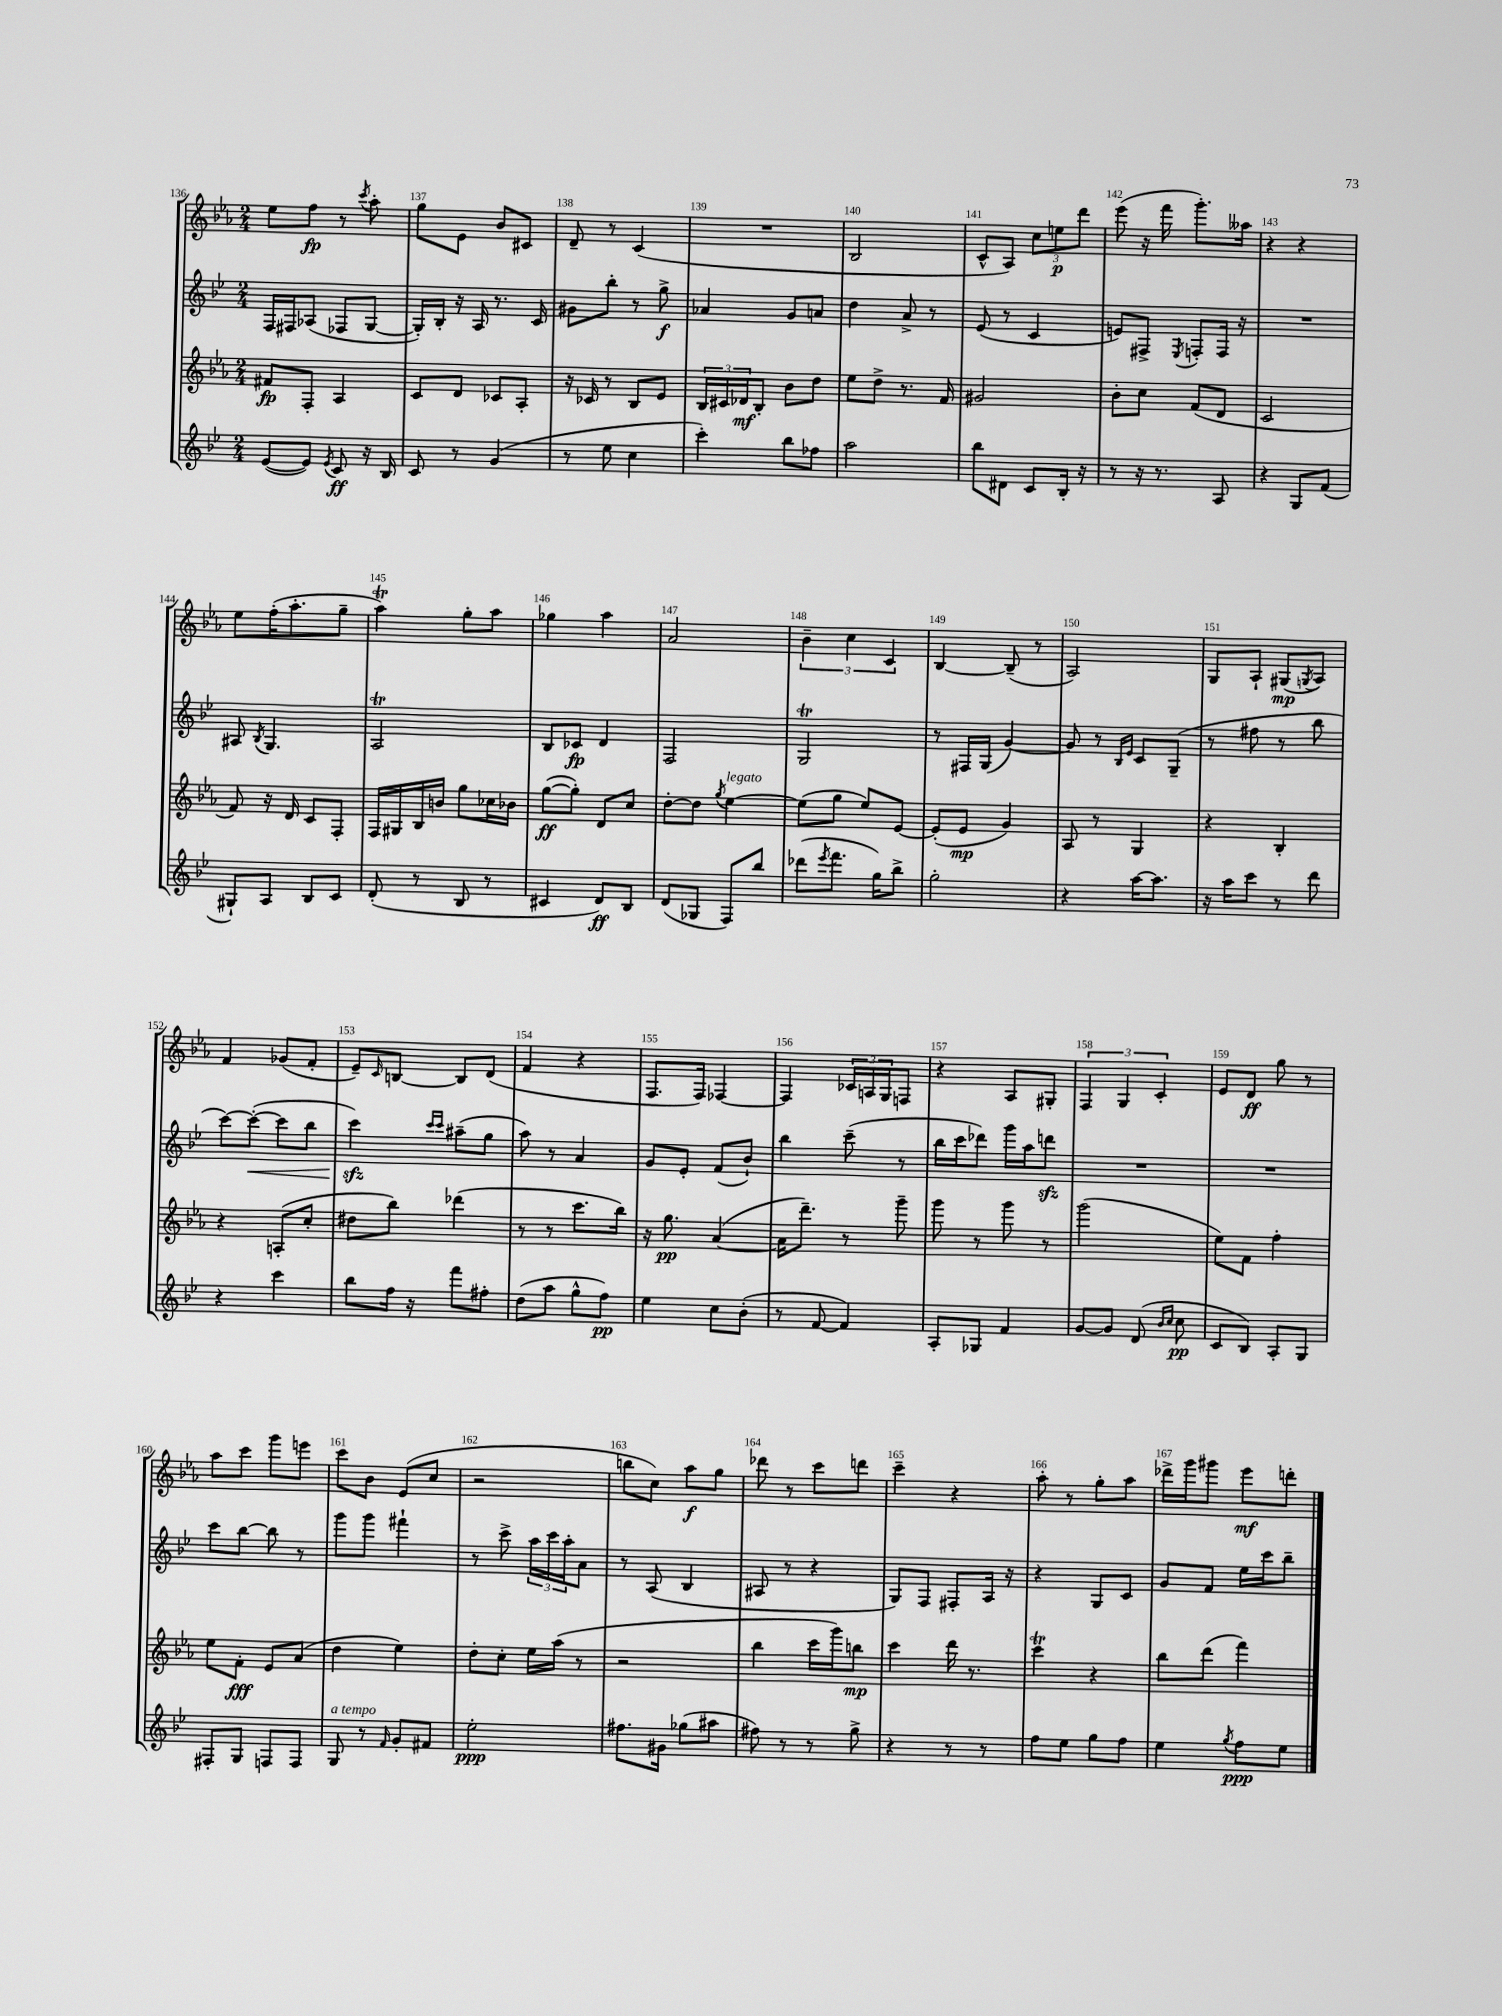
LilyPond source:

<<
\new StaffGroup <<
\new Staff = "s0" {
    \clef treble \key ees \major \numericTimeSignature \time 2/4
    ees''8 f''8\fp r8 \acciaccatura { c'''8 } aes''8-. |
    g''8 ees'8 bes'8 cis'8 |
    d'8-- r8 c'4( |
    R2 |
    bes2 |
    c'8-^ aes8) \tuplet 3/2 { c''8 e''8\p d'''8 } |
    ees'''8( r16 f'''16 g'''8.-.) aeses''16 |
    r4 r4 |
    ees''8 f''16-.( aes''8.-. g''8-- |
    aes''4\trill) g''8-. aes''8 |
    ges''4 aes''4 |
    aes'2 |
    \tuplet 3/2 { bes'4-- c''4 c'4 } |
    bes4~ bes8--( r8 |
    aes2) |
    g8 aes8-! gis8\mp( \acciaccatura { g8 } aes8) |
    f'4 ges'8( f'8-. |
    ees'8--) \grace { c'16 } b8~ b8 d'8( |
    f'4 r4 |
    f8. f16) fes4~ |
    fes4 \tuplet 3/2 { ces'16 a16 g16 } f8 |
    r4 aes8 gis8-. |
    \tuplet 3/2 { f4 g4 c'4-. } |
    ees'8 d'8\ff g''8 r8 |
    aes''8 c'''8 g'''8 e'''8 |
    c'''8 bes'8 ees'8( c''8 |
    r2 |
    b''8 c''8) aes''8\f g''8 |
    des'''8 r8 c'''8 d'''8 |
    c'''4-- r4 |
    aes''8-. r8 g''8-. aes''8 |
    des'''16-> g'''16 gis'''8 ees'''8\mf d'''8-. \bar "|." |
}
\new Staff = "s1" {
    \clef treble \key bes \major \numericTimeSignature \time 2/4
    f16 fis16 aes8( fes8 g8~ |
    g16-.) bes16-. r16 a16 r8. c'16 |
    gis'8 bes''8-. r8 g''8->\f |
    aes'4 g'8 a'8 |
    d''4 a'8-> r8 |
    ees'8( r8 c'4 |
    e'8) fis8-> \acciaccatura { ees8 } f8-. f16 r16 |
    R2 |
    ais8 \acciaccatura { bes8 } g4. |
    a2\trill |
    bes8 ces'8\fp d'4 |
    f2 |
    g2\trill |
    r8 fis16 g16( g'4~) |
    g'8 r8 \grace { bes16 ees'16 } c'8 g8--( |
    r8 fis''8 r8 bes''8 |
    c'''8~) c'''8~-.\<( c'''8 bes''8 |
    c'''4\sfz\!) \grace { c'''16 c'''16 } ais''8--( g''8 |
    a''8) r8 a'4 |
    g'8 ees'8-. f'8( bes'8-!) |
    bes''4 c'''8--( r8 |
    bes''16 c'''16 des'''8) g'''16 a''16 d'''8\sfz |
    R2 |
    R2 |
    c'''8 bes''8~ bes''8 r8 |
    g'''8 g'''8 fis'''4-! |
    r8 c'''8-> \tuplet 3/2 { a''16 c'''16 a''16-. } a'8 |
    r8 a8( bes4 |
    ais8 r8 r4 |
    g8) f8 fis8-. a16 r16 |
    r4 g8 c'8 |
    g'8 f'8 ees''16 c'''16 bes''8-- \bar "|." |
}
\new Staff = "s2" {
    \clef treble \key ees \major \numericTimeSignature \time 2/4
    fis'8\fp f8-. aes4 |
    c'8 d'8 ces'8 aes8-. |
    r16 ces'16 r8 bes8 ees'8 |
    \tuplet 3/2 { bes16 cis'16 des'16\mf } bes8-. bes'8 d''8 |
    ees''8 d''8-> r8. f'16 |
    gis'2 |
    bes'8-. c''8 f'8( d'8 |
    c'2 |
    f'8) r16 d'16 c'8 f8-. |
    f16 gis16 bes16 b'16 g''8 ces''16 bes'16 |
    g''8~\ff( g''8-.) d'8 c''8 |
    d''8~-. d''8 \acciaccatura { g''8 } ees''4~^\markup { \italic "legato" } |
    ees''8( g''8 ees''8) ees'8~ |
    ees'8-.( ees'8\mp g'4) |
    aes8 r8 g4 |
    r4 bes4-. |
    r4 a8-.( c''8-. |
    dis''8 bes''8) des'''4( |
    r8 r8 c'''8. bes''16) |
    r16 g''8.\pp aes'4~( |
    aes'16 d'''8.--) r8 g'''8-- |
    g'''8 r8 g'''8 r8 |
    g'''2( |
    ees''8) f'8 f''4-. |
    ees''8 f'8-.\fff ees'8 aes'8( |
    d''4 ees''4) |
    d''8-. c''8-. ees''16 aes''16( r8 |
    r2 |
    bes''4 c'''16 g'''16) b''8\mp |
    c'''4 d'''16 r8. |
    c'''4\trill r4 |
    bes''8 d'''8( f'''4) \bar "|." |
}
\new Staff = "s3" {
    \clef treble \key bes \major \numericTimeSignature \time 2/4
    ees'8~( ees'8) \acciaccatura { ees'8 } c'8\ff r16 bes16 |
    c'8 r8 g'4( |
    r8 ees''8 c''4 |
    c'''4-.) bes''8 fes''8 |
    a''2 |
    bes''8 dis'8 c'8 bes16-. r16 |
    r8 r16 r8. a8 |
    r4 g8 f'8( |
    gis8-!) a8 bes8 c'8 |
    d'8-.( r8 bes8 r8 |
    cis'4 d'8\ff) bes8 |
    d'8( ges8 f8) bes''8 |
    des'''8( \acciaccatura { ees'''8 } f'''8. g''16) bes''8-> |
    g''2-. |
    r4 a''16~ a''8. |
    r16 a''16 c'''8 r8 d'''8 |
    r4 c'''4 |
    bes''8 f''16 r16 f'''8 fis''8-. |
    d''8( a''8 g''8-^ f''8\pp) |
    ees''4 c''8 bes'8-.( |
    r8 f'8~ f'4) |
    a8-. ges8 f'4 |
    g'8~ g'8 d'8( \grace { bes'16 c''16 } c''8\pp |
    c'8 bes8) a8-. g8 |
    fis8-. g8 f8 f8 |
    g8^\markup { \italic "a tempo" } r8 \grace { f'16 } g'8-. fis'8 |
    ees''2-.\ppp |
    fis''8. gis'16 ges''8( ais''8 |
    fis''8) r8 r8 g''8-> |
    r4 r8 r8 |
    f''8 ees''8 g''8 f''8 |
    ees''4 \acciaccatura { g''8 } f''8\ppp ees''8 \bar "|." |
}
>>
>>
\layout { \context { \Score currentBarNumber = #136 \override BarNumber.break-visibility = ##(#f #t #t) barNumberVisibility = #all-bar-numbers-visible } }
